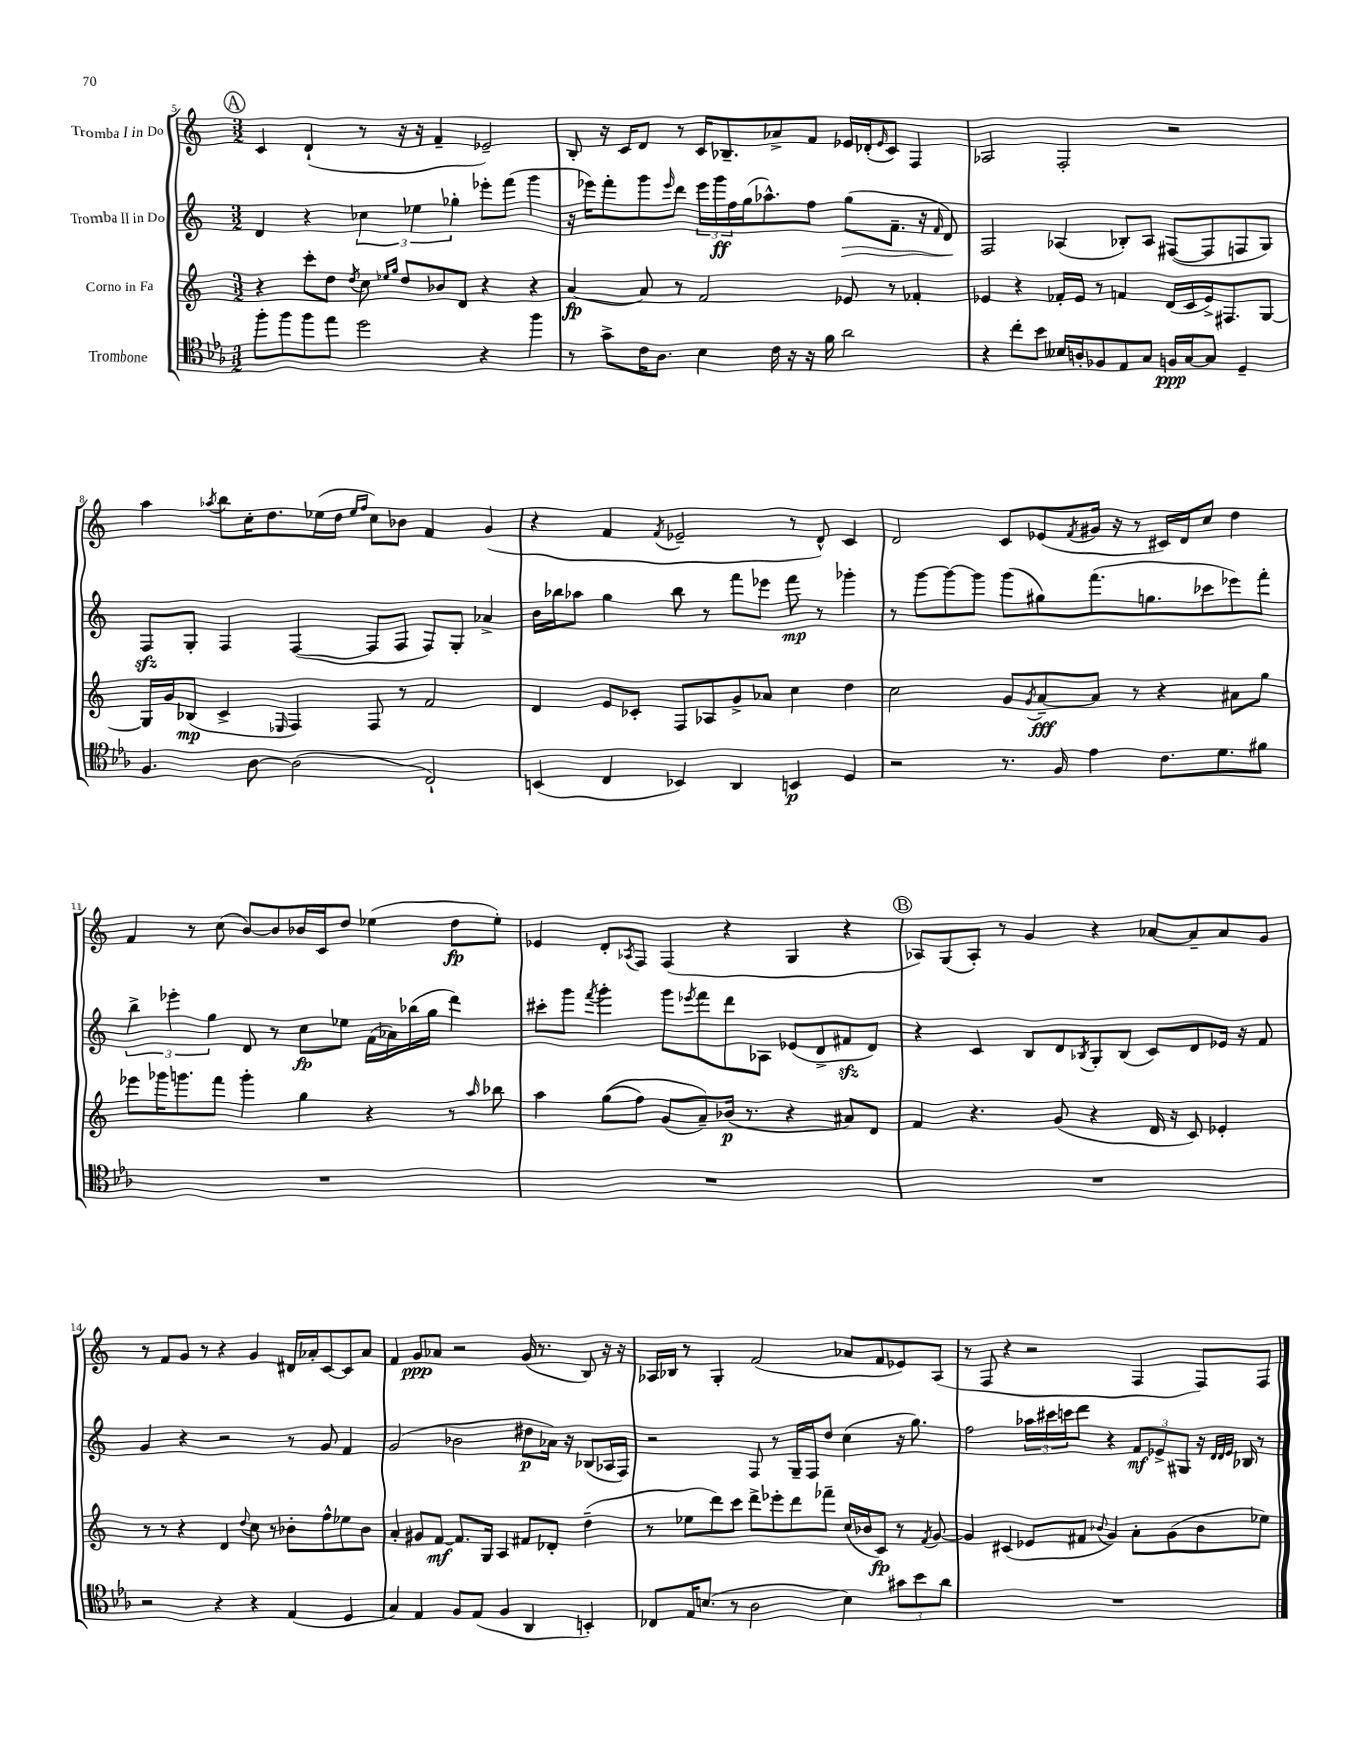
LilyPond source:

<<
\new StaffGroup <<
\new Staff = "s0" \with { instrumentName = "Tromba I in Do" } {
    \clef treble \key c \major \numericTimeSignature \time 3/2
    \mark \markup { \circle "A" } c'4 d'4-!( r8 r16 r16 f'4-- ees'2--) |
    b8-. r16 c'16 d'8 r8 c'16 bes8.-- aes'8-> f'8 ees'16 des'16-.( \grace { ees'16 } c'8) f4 |
    aes2 f2-. r2 |
    a''4 \acciaccatura { aes''8 } b''8 c''16-. d''8. ees''16( d''16 \grace { ees''16 f''16 } c''8) bes'8 f'4 g'4( |
    r4 f'4 \acciaccatura { f'8 } ees'2-- r8 d'8-^) c'4 |
    d'2 c'8 ees'8( \acciaccatura { f'8 } gis'16 r16 r8 cis'16) d'16 c''8 d''4 |
    f'4 r8 c''8( b'8~) b'8 bes'16 c'16 d''8 ees''4( d''8\fp ees''8-.) |
    ees'4 d'8-. \acciaccatura { aes8 } f8 f4( r4 g4 r4 |
    \mark \markup { \circle "B" } aes8) g8( aes8-.) r8 g'4 r4 aes'8~ aes'8-- aes'8 g'8 |
    r8 f'8 g'8 r8 r4 g'4 dis'16 aes'16-. c'8~ c'8 aes'8 |
    f'4 g'8\ppp aes'8 r2 g'16( r8. b8) r16 r16 |
    aes16 bes16 r8 g4-. f'2( aes'8 f'8 ees'8) aes8( |
    r8 f8 r4 r2 f4 f8) f8 \bar "|." |
}
\new Staff = "s1" \with { instrumentName = "Tromba II in Do" } {
    \clef treble \key c \major \numericTimeSignature \time 3/2
    \mark \markup { \circle "A" } d'4 r4 \tuplet 3/2 { ces''4 ees''4 ges''4-. } ees'''8-. f'''8( g'''4 |
    r16 ees'''16) f'''8-. g'''8 \grace { ees'''16 } d'''8 \tuplet 3/2 { ees'''16 g'''16\ff f''16 } g''16( aes''8.-^) f''8 g''8\>( f'8.-- r16 \grace { f'16 } d'8\!) |
    f2 aes4( bes8-.) aes8 fis8~( fis8 f8 g8) |
    f8\sfz g8-. f4 f4~( f8 f8 f8) g8-. aes'4-> |
    b'16 bes''16 aes''8 g''4 bes''8 r8 f'''8 ees'''8 f'''8\mp r8 ges'''4-. |
    r8 g'''8~ g'''8~ g'''8 g'''8( gis''8) f'''8.( g''8. ces'''8 ees'''8) f'''8-. |
    \tuplet 3/2 { b''4-> ees'''4-. g''4 } d'8 r8 c''8\fp ees''8 f'16( aes'16) bes''16( g''16 d'''4) |
    cis'''8-. g'''8 \acciaccatura { f'''8 } g'''4-. g'''8 \acciaccatura { ees'''8 } f'''8 d'''8 aes8 ees'8( d'8-> fis'8\sfz d'8) |
    \mark \markup { \circle "B" } r4 c'4 b8 d'8 \acciaccatura { bes8 } g8-. bes8( c'8) d'8 ees'16 r16 f'8 |
    g'4 r4 r2 r8 g'8 f'4 |
    g'2( bes'2 dis''8\p aes'16) r16 bes8( aes16 f16) |
    r2 f8 r8 g16-- f16 d''8 c''4( r16 g''8.) |
    f''2 \tuplet 3/2 { aes''16 cis'''16 c'''16 } d'''8 r4 \tuplet 3/2 { f'8\mf ees'8-> gis8 } r16 \grace { d'32 d'32 ees'32 } bes16 r8 \bar "|." |
}
\new Staff = "s2" \with { instrumentName = "Corno in Fa" } {
    \clef treble \key c \major \numericTimeSignature \time 3/2
    \mark \markup { \circle "A" } r4 c'''8-. d''8 \acciaccatura { d''8 } c''8 \grace { ees''16 g''16 } d''8 bes'8 d'8 r4 r4 |
    a'4~\fp a'8 r8 f'2 ees'8 r8 fes'4-. |
    ees'4 r4 fes'16-. ees'16 r8 f'4 d'16( c'16 ees'16->) fis8. g8~ |
    g16 g'16 bes8\mp( c'4-> \grace { ees16 } f4) f8 r8 f'2 |
    d'4 e'8 ces'8-. f8 aes8 g'8-> aes'8 c''4 d''4 |
    c''2 g'8 \acciaccatura { g'8 } a'8~--\fff a'8 r8 r4 ais'8 g''8 |
    ees'''8 ges'''16 g'''8. f'''8 g'''4-. g''4 r4 r8 \grace { a''16 } bes''8 |
    a''4 g''8(\( f''8) g'8( a'8--)\) bes'16\p( r8. r4 ais'8) d'8 |
    \mark \markup { \circle "B" } f'4 r4. g'8( r4 d'16 r16 c'8) ees'4-. |
    r8 r8 r4 d'4 \appoggiatura { d''8 } c''8 r8 bes'8-. f''8-^ ees''8 bes'8 |
    a'4-. gis'8 f'8~\mf f'8. g16 a4 fis'8 des'8-. d''4--( |
    r8 ees''8 d'''8) c'''8 d'''8-> ees'''8-. d'''8 fes'''8-- c''16( bes'16 c'8\fp) r8 \acciaccatura { f'8 } g'8~ |
    g'4 cis'4( ees'8 fis'8 \appoggiatura { bes'8 } g'4) a'8-. g'8( bes'8 ees''8) \bar "|." |
}
\new Staff = "s3" \with { instrumentName = "Trombone" } {
    \clef tenor \key ees \major \numericTimeSignature \time 3/2
    \mark \markup { \circle "A" } f''8-. f''8 f''8 ees''8 d''2 r4 f''4 |
    r8 g'8-> c'16 aes8. bes4 c'16 r16 r16 f'16 aes'2 |
    r4 c''8-. bes'8 beses16 a16-. fes8 ees8 g8 f16\ppp g16~ g8 d4-- |
    f4. aes8~ aes2( c2-!) |
    b,4( c4 bes,4) aes,4 b,4\p d4 |
    r2 r8. f16 ees'4 c'8. d'8. fis'8 |
    R1. |
    R1. |
    \mark \markup { \circle "B" } R1. |
    r2 r4 r4 ees4( d4 |
    g4) ees4 f8 ees8( f4 aes,4 b,4-.) |
    ces8 ees16 b8.( r8 aes2 b4) \tuplet 3/2 { gis'8 bes'8 aes'8 } |
    R1. \bar "|." |
}
>>
>>
\layout { \context { \Score currentBarNumber = #5 } }
